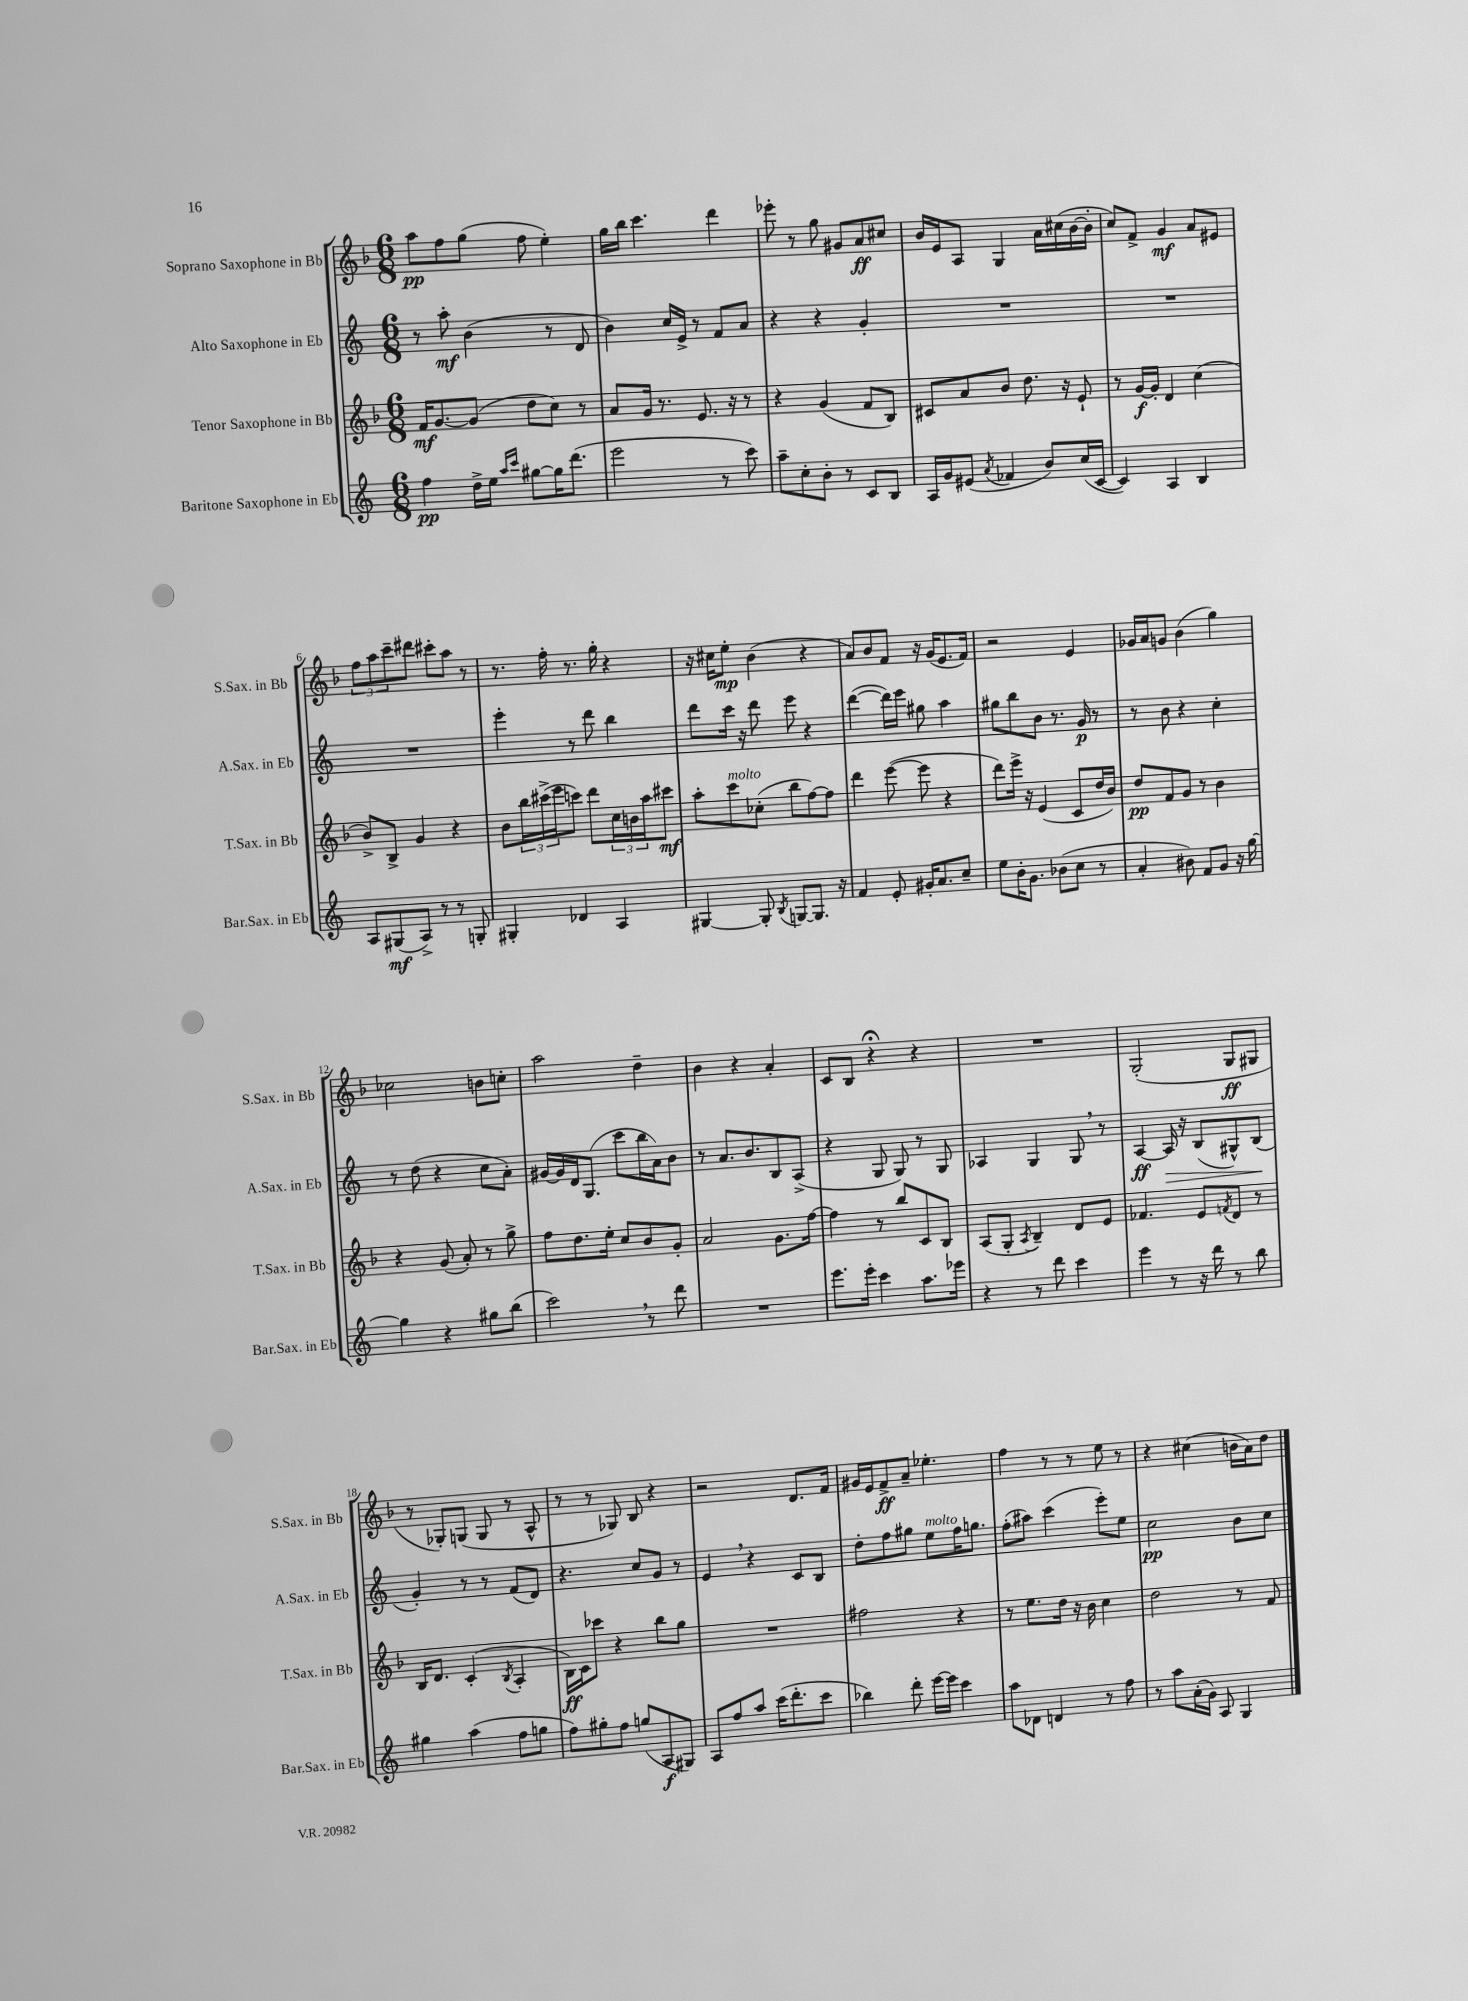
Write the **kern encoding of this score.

**kern	**kern	**kern	**kern
*staff4	*staff3	*staff2	*staff1
*clefG2	*clefG2	*clefG2	*clefG2
*k[]	*k[b-]	*k[]	*k[b-]
*M6/8	*M6/8	*M6/8	*M6/8
4ff\	16f/LK	8r	8aa\L
.	[8.g/	.	.
.	.	8aa'\	8ff\
16dd^\LL	(8g/]J	(4b\	(8gg\J
16ee\JJ	.	.	.
16qqaa/LL	.	.	.
16qqccc/JJ	.	.	.
[8gg#\L	8dd\L	.	8ff\
16gg#\]K	8cc\J)	8r	4ee'\)
(8.ddd\J	.	.	.
.	8r	8d/	.
=	=	=	=
2eee\	8a/L	4b\)	16gg\LL
.	.	.	16bb-\JJ
.	16g/Jk	.	4.ccc\
.	8.r	.	.
.	.	16cc/LL	.
.	.	16e^/JJ	.
.	8.e/	8r	.
8r	.	8f/L	4ddd\
.	16r	.	.
8ccc\)	8r	8a/J	.
=	=	=	=
8aa~\L	4r	4r	8eee-'\
8cc'\	.	.	8r
8b'\J	(4g/	4r	8gg\
8r	.	.	8g#/L
8c/L	8f/L	4g'/	8a/
8B/J	8B-/J)	.	8cc#/J
=	=	=	=
16A/LL	8c#/L	2.r	16b-/LL
16g/J	.	.	16e/J
(8e#/J	8a/	.	8A/J
8qa/	.	.	.
4f-/	8b-/J	.	4G/
.	8.dd\	.	.
8b/L)	.	.	16a\LL
.	16r	.	(16cc#\
(16cc/L	8e`/	.	[16b-\
[16c/JJ	.	.	16b-'\]JJ
=	=	=	=
4c/])	8r	2.r	8cc/L)
.	[16g/LL	.	8f^/J
.	16g'/]JJ	.	.
4A/	4d/	.	4g/
4B/	(4cc\	.	8a/L
.	.	.	8e#/J
=	=	=	=
8A/L	8b-^/L)	2.r	12ff\L
.	.	.	12aa\
(8G#/	8B-^/J	.	.
.	.	.	12ccc~\
8A^/J)	4g/	.	8ddd#\J
8r	.	.	8ccc#'\L
8r	4r	.	8aa\J
8G'/	.	.	8r
=	=	=	=
4G#'/	8b-\L	4eee'\	8.r
.	24bb-\L	.	.
.	(24ccc#^\	.	.
.	.	.	16ff'\
.	24eee\J	.	.
4d-/	8ccc\J)	8r	8.r
.	8ddd\L	8ddd\	.
.	.	.	16gg'\
4A/	24cc\L	4bb\	4r
.	24b\	.	.
.	24aa\J	.	.
.	8ccc#\J	.	.
=	=	=	=
[4G#/	8aa'\L	8ddd\L	16r
.	.	.	16cc#\LK
.	8ccc\	16ccc\Jk	8ee'\J
.	.	16r	.
8G#'/]	(8cc-'\J	8ddd\	(4b-\
8qB/	.	.	.
[8G/L	8bb-\L	8eee\	.
8.G/]J	[8ff\)	4r	4r
.	8ff\]J	.	.
16r	.	.	.
=	=	=	=
4f/	4ddd\	([4ddd\	8a/L)
.	.	.	8b-/
8e'/	([8eee\	16ddd\]LL)	8f/J
.	.	16eee\JJ	.
16g#'/LK	8eee\]	8gg#\	16r
8.a/	.	.	(16g/LK
.	4r	4aa\	8.e/
8cc~/J	.	.	.
.	.	.	16f/Jk)
=	=	=	=
8ee\L	8ddd\L)	8gg#\L	2r
16b'\K	16eee^\Jk	8bb\	.
8.g\J	16r	.	.
.	(4e/	8b\J	.
(8b-\L	.	8.r	.
8cc\J	8c/L	.	4e/
.	.	16g/	.
8r	16dd/L	8r	.
.	16b-/JJ)	.	.
=	=	=	=
4a'/	8dd/L	8r	16g-/LL
.	.	.	16a/J
.	8f/	8b\	8g/J
8b#\)	8g/J	4r	(4b-\
8f/L	8r	.	.
8g/J	4b-\	4cc'\	4gg\)
16r	.	.	.
[16gg\	.	.	.
=	=	=	=
4gg\]	4r	8r	2cc-\
.	.	(8dd\	.
4r	(8g/	4r	.
.	8a'/)	.	.
8gg#\L	8r	8cc\L	8b\L
(8bb\J	8gg^\	8a'\J)	8cc'\J
=	=	=	=
2ccc\)	8ff\L	[16g#/LL	2aa\
.	.	16g#/]	.
.	8.dd\	16d/J	.
.	.	(8.G/J	.
.	16ee'\Jk	.	.
.	8cc/L	8ccc\L	.
8r	8b-/	16bb\L	4dd~\
.	.	16a\J)	.
8ddd\	8g'/J	8b\J	.
=	=	=	=
2.r	2a/	8r	4b-\
.	.	8.a/L	.
.	.	.	4r
.	.	8.b/	.
.	8.g\L	8B/	4a'/
.	.	(8A^/J	.
.	[16ff\Jk	.	.
=	=	=	=
8.eee\L	4ff\]	4r	8c/L
.	.	.	8B-/J
16eee'\Jk	.	.	.
4ccc\	8r	8G/	4r;
.	8bb-/L	8G/)	.
8.aa\L	8c/	8r	4r
.	8B-/J	8G/	.
16eee-\Jk	.	.	.
=	=	=	=
4r	(8A/L	4A-/	2.r
.	8G'/J	.	.
.	8qA/	.	.
8r	4B-~/)	4G/	.
8ddd\	.	.	.
4ccc\	8d/L	8G/	.
.	8e/J	8r	.
=	=	=	=
4eee\	4.f-/	[4A/	(2G'/
8r	.	16A/]	.
.	.	16r	.
16r	8e/L	(8B/L	.
16ddd\	.	.	.
.	8qf/	.	.
8r	8d/J	8G#^^/)	8G/L
8bb\	8r	(8B/J	8G#/J
=	=	=	=
4gg#\	16B-/LK	4g'/)	8r
.	8.d/J	.	.
.	.	.	8G-'/L)
(4aa\	(4c'/	8r	(8G/J
.	.	8r	8G/
.	8qB-/	.	.
8ff\L	4A'/	(8f/L	8r
8gg\J	.	8d/J)	8A^^/
=	=	=	=
8ff\L)	16B-\LL)	4.r	8r
.	16c\J	.	.
8gg#'\	8ccc-\J	.	8r
8ff\J	4r	.	8G-/)
(8gg/L	.	8cc/L	8B-/
8A/	8bb-\L	8g/J	4r
8G#/J)	8gg\J	8r	.
=	=	=	=
8A/L	2.r	4e/	2r
8ff/	.	.	.
8aa/J	.	4r	.
(16ccc\LK	.	.	.
8.ddd'\	.	.	.
.	.	8c/L	8.d/L
8ccc\J	.	8B/J	.
.	.	.	16f/Jk
=	=	=	=
4bb-\)	2ff#\	8dd'\L	16g#/LL
.	.	.	16e/J
.	.	8ff\	8f^/
8ddd'\	.	8gg#\J	8a~/J
[16eee\LL	.	8ee\L	4.ee-'\
16eee\]JJ	.	.	.
4ccc\	4r	16ff\K	.
.	.	8.gg\J	.
=	=	=	=
8aa\L	8r	(8ff'\L	4ff\
8d-\J	8.ee\L	8aa#\J)	.
4d/	.	(4ccc\	8r
.	16dd\Jk	.	.
.	16r	.	8r
.	16b-\	.	.
8r	4cc\	8eee'\L)	8ee\
8ff\	.	8ee\J	8r
=	=	=	=
8r	2dd\	2cc\	4r
8aa\L	.	.	.
(16a'\L	.	.	(4cc#\
16g\JJ)	.	.	.
8A/	.	.	.
4G/	8r	8b\L	16b\LL
.	.	.	16a\J)
.	8f/	8cc\J	8dd\J
==	==	==	==
*-	*-	*-	*-
